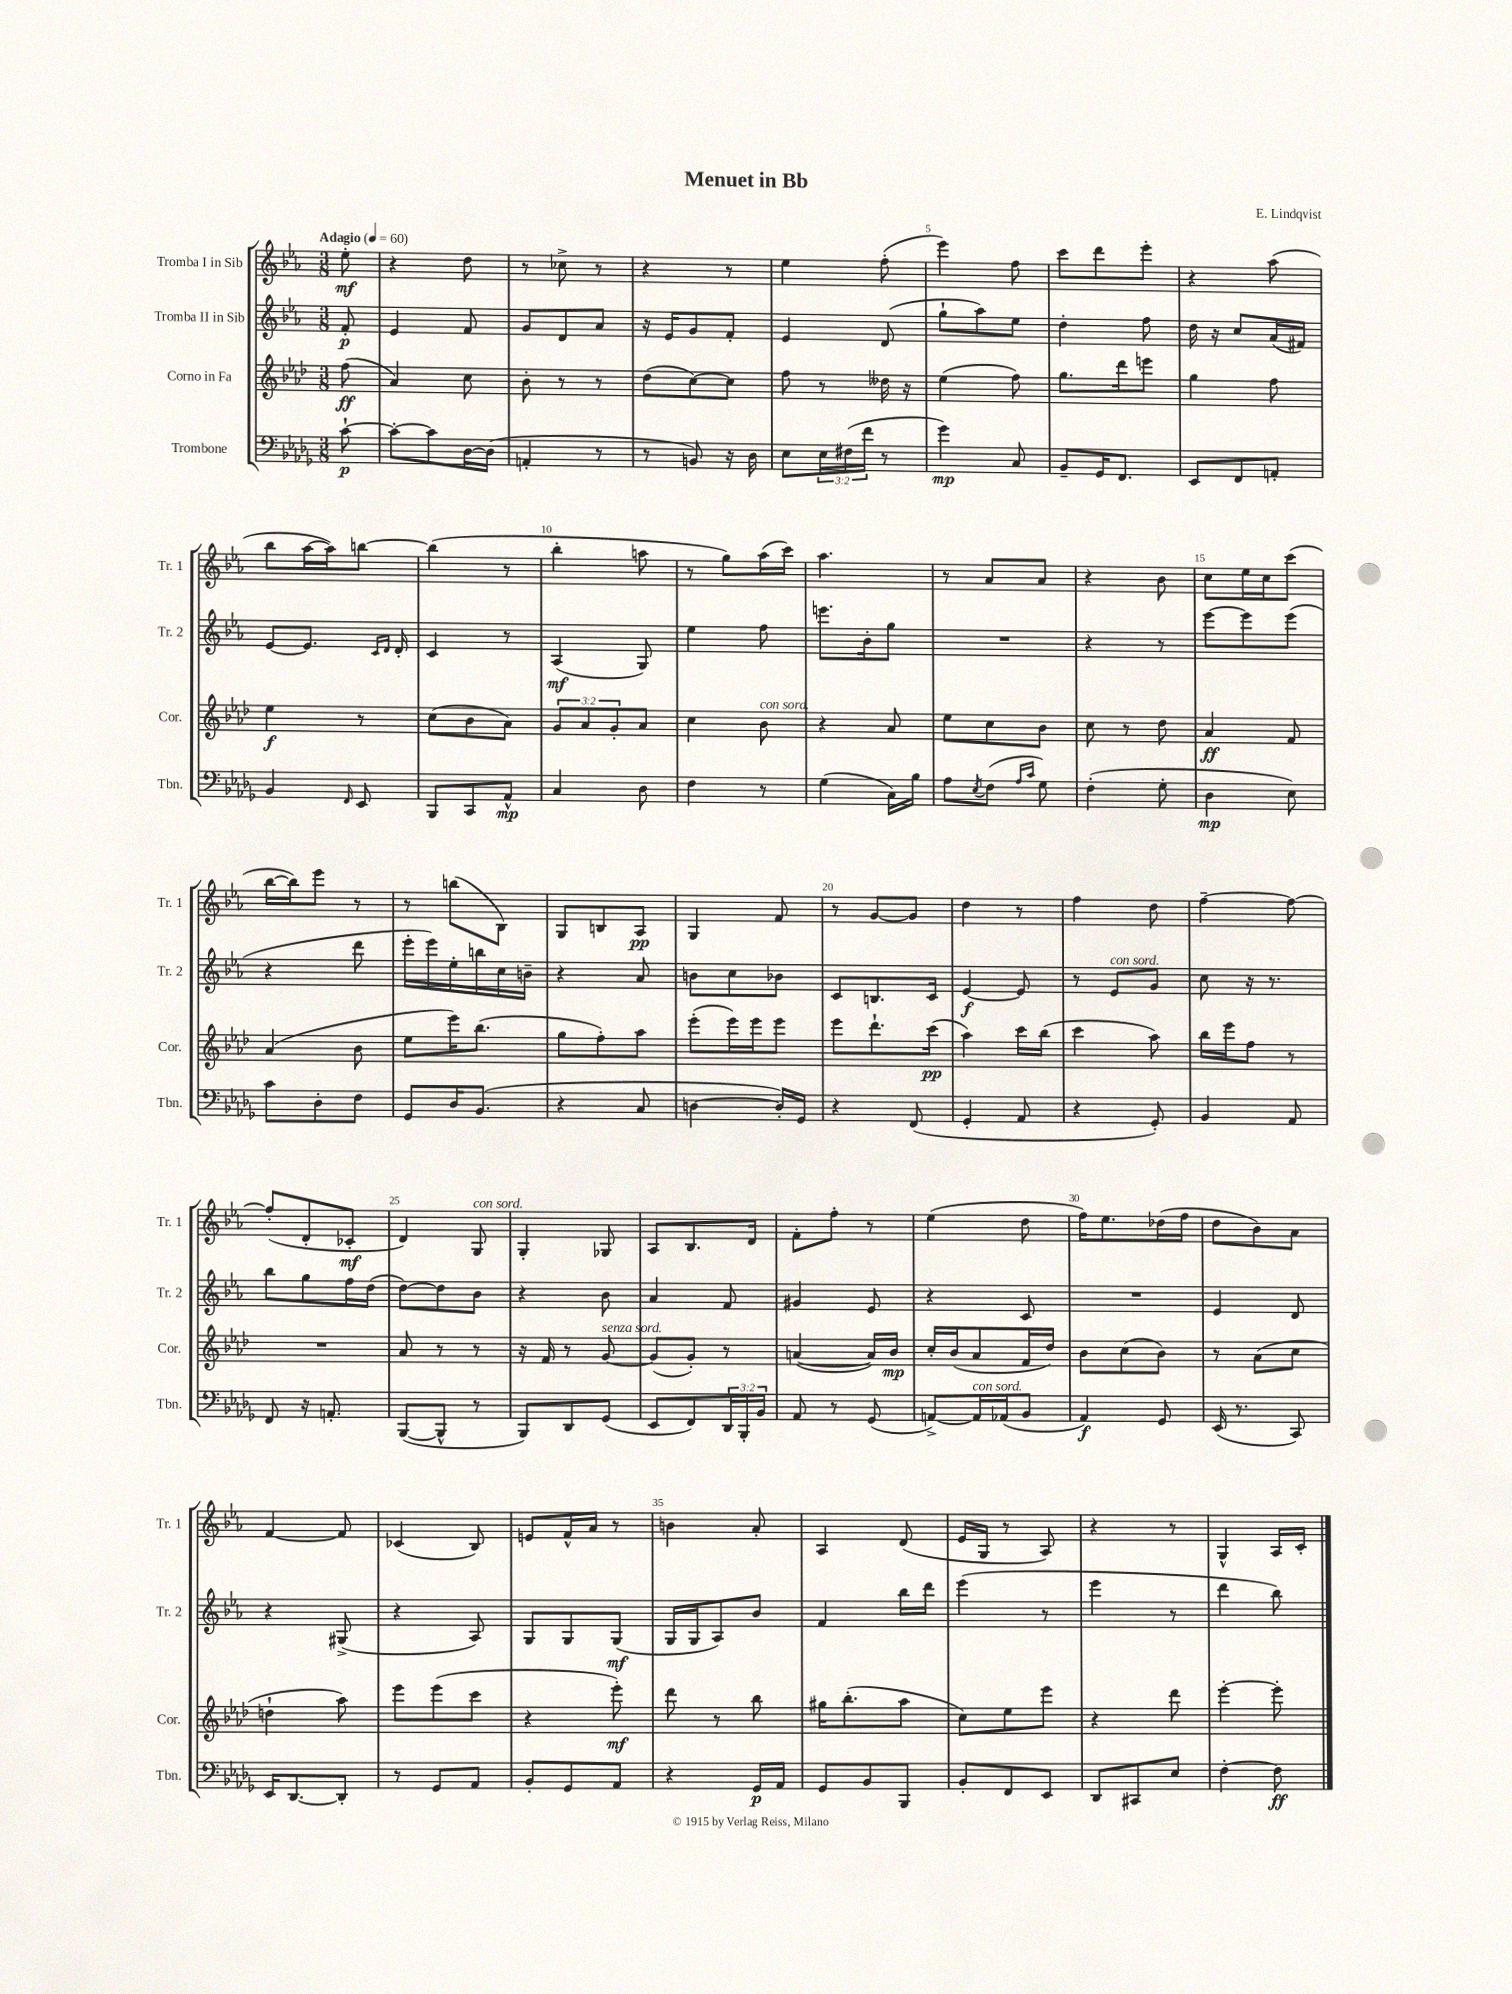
\header { title = "Menuet in Bb" composer = "E. Lindqvist" }
<<
\new StaffGroup <<
\new Staff = "s0" \with { instrumentName = "Tromba I in Sib" shortInstrumentName = "Tr. 1" } {
    \clef treble \key ees \major \numericTimeSignature \time 3/8 \partial 8 \tempo "Adagio" 4 = 60
    ees''8-.\mf |
    r4 d''8 |
    r8 ces''8-> r8 |
    r4 r8 |
    ees''4 f''8-.( |
    ees'''4) f''8 |
    c'''8 d'''8 ees'''8-. |
    r4 aes''8( |
    bes''8 aes''16~ aes''16) b''8~ |
    b''4( r8 |
    bes''4-. a''8 |
    r8 g''8) aes''16( c'''16) |
    aes''4. |
    r8 aes'8 aes'8 |
    r4 bes'8 |
    c''8 ees''16 c''16 c'''8( |
    bes''16~ bes''16) ees'''8 r8 |
    r8 b''8( bes8) |
    g8 b8 aes8\pp |
    g4 f'8 |
    r8 g'8~ g'8 |
    d''4 r8 |
    f''4 d''8 |
    f''4~-- f''8~ |
    f''8-.( d'8-. ces'8-.\mf |
    d'4) g8^\markup { \italic "con sord." } |
    g4-. ges8 |
    aes8 bes8. d'16 |
    f'8-. f''8-. r8 |
    ees''4( d''8 |
    f''16) ees''8. des''16( f''16 |
    d''8 bes'8) aes'8 |
    f'4~ f'8 |
    ces'4( bes8) |
    e'8 f'16-^ aes'16 r8 |
    b'4 aes'8-. |
    aes4 d'8( |
    ees'16 g16 r8 aes8) |
    r4 r8 |
    g4-^ aes16 c'16-. \bar "|." |
}
\new Staff = "s1" \with { instrumentName = "Tromba II in Sib" shortInstrumentName = "Tr. 2" } {
    \clef treble \key ees \major \numericTimeSignature \time 3/8 \partial 8
    f'8-.\p |
    ees'4 f'8 |
    g'8 d'8 aes'8 |
    r16 ees'16 g'8 f'8-. |
    ees'4 d'8( |
    g''8-! aes''8) ees''8 |
    d''4-. f''8 |
    d''16 r16 c''8 aes'16( fis'16) |
    ees'8~ ees'8. \grace { c'16 d'16 } d'16-. |
    c'4 r8 |
    aes4\mf( g8) |
    ees''4 f''8 |
    e'''8. bes'16-. g''8 |
    R4. |
    r4 r8 |
    ees'''8~ ees'''8 ees'''8( |
    r4 d'''8 |
    ees'''16-. ees'''16) ees''16-. b''16 c''16 b'16-- |
    r4 aes'8 |
    b'8 c''8 bes'8 |
    c'8 b8. c'16 |
    ees'4~\f ees'8 |
    r8 ees'8^\markup { \italic "con sord." } g'8 |
    c''8 r16 r8. |
    bes''8 g''8 f''16 d''16( |
    d''8~) d''8 bes'8 |
    r4 bes'8 |
    aes'4 f'8 |
    gis'4 ees'8 |
    r4 c'8 |
    R4. |
    ees'4 d'8 |
    r4 gis8->( |
    r4 aes8) |
    g8 g8 g8\mf( |
    g16 g16 aes8) bes'8 |
    f'4 bes''16 d'''16 |
    ees'''4( r8 |
    ees'''4 r8 |
    d'''4 bes''8) \bar "|." |
}
\new Staff = "s2" \with { instrumentName = "Corno in Fa" shortInstrumentName = "Cor." } {
    \clef treble \key aes \major \numericTimeSignature \time 3/8 \override Staff.TupletNumber.text = #tuplet-number::calc-fraction-text \partial 8
    f''8\ff( |
    aes'4) c''8 |
    bes'8-. r8 r8 |
    des''8( c''8~) c''8 |
    f''8 r8 deses''16 r16 |
    ees''4( f''8) |
    g''8. des'''16 e'''8 |
    g''4 f''8 |
    ees''4\f r8 |
    c''8( bes'8 aes'8) |
    \tuplet 3/2 { g'8 aes'8 g'8-. } aes'8 |
    c''4 bes'8^\markup { \italic "con sord." } |
    r4 aes'8 |
    ees''8 c''8 bes'8 |
    c''8 r8 des''8 |
    aes'4\ff f'8 |
    aes'4( bes'8 |
    ees''8 ees'''16) bes''8.( |
    g''8 f''8-.) aes''8 |
    ees'''8-.( ees'''16) ees'''16 ees'''8 |
    ees'''8 des'''8.-! c'''16\pp( |
    aes''4) c'''16 bes''16( |
    c'''4 aes''8) |
    bes''16 ees'''16 f''8 r8 |
    R4. |
    aes'8 r8 r8 |
    r16 f'16 r8 g'8~^\markup { \italic "senza sord." } |
    g'8( g'8-.) r8 |
    a'4~( a'16) bes'16\mp |
    c''16-. bes'16( aes'8 f'16 des''16) |
    bes'8 c''8( bes'8) |
    r8 aes'8( c''8 |
    d''4-! aes''8) |
    ees'''8 ees'''8( c'''8 |
    r4 ees'''8-.\mf) |
    des'''8 r8 bes''8 |
    gis''16 bes''8.-.( aes''8 |
    c''8) ees''8 ees'''8 |
    r4 des'''8 |
    ees'''4~-. ees'''8-. \bar "|." |
}
\new Staff = "s3" \with { instrumentName = "Trombone" shortInstrumentName = "Tbn." } {
    \clef bass \key des \major \numericTimeSignature \time 3/8 \override Staff.TupletNumber.text = #tuplet-number::calc-fraction-text \partial 8
    c'8~-!\p |
    c'8~-. c'8 des16~ des16( |
    a,4-. r8 |
    r8 b,8) r16 des16 |
    ees8 \tuplet 3/2 { ees16 fis16( f'16 } r8 |
    ges'4\mp) c8 |
    bes,8-- ges,16 f,8. |
    ees,8 f,8 a,8-. |
    bes,4 \grace { f,16 } ees,8 |
    bes,,8 c,8 aes,8-^\mp |
    c4 des8 |
    f4 r8 |
    ges4( c16) bes16 |
    aes8 \acciaccatura { ees8 } f8( \grace { aes16 c'16 } ges8) |
    f4-.( ges8-. |
    des4\mp ees8) |
    c'8 des8-. f8 |
    ges,8 des16 bes,8.( |
    r4 c8 |
    d4~ d16-.) ges,16 |
    r4 f,8( |
    ges,4-. aes,8 |
    r4 ges,8-.) |
    bes,4 aes,8 |
    f,8 r16 a,8.-. |
    bes,,8~( bes,,8-^ r8 |
    bes,,8) des,8 ges,8( |
    ees,8 f,8) \tuplet 3/2 { des,16 bes,,16-. bes,16 } |
    aes,8 r8 ges,8( |
    a,8~->) a,16^\markup { \italic "con sord." } aes,16( bes,8 |
    aes,4\f) ges,8 |
    ees,16( r8. c,8) |
    ees,16 des,8.~ des,8-. |
    r8 ges,8 aes,8 |
    bes,8-. ges,8 aes,8 |
    r4 ges,16\p aes,16 |
    ges,8 bes,8 bes,,8 |
    bes,8-. f,8 ees,8 |
    des,8 cis,8 ees8 |
    f4~-. f8\ff \bar "|." |
}
>>
>>
\layout { \context { \Score \override BarNumber.break-visibility = ##(#f #t #t) barNumberVisibility = #(every-nth-bar-number-visible 5) } }
